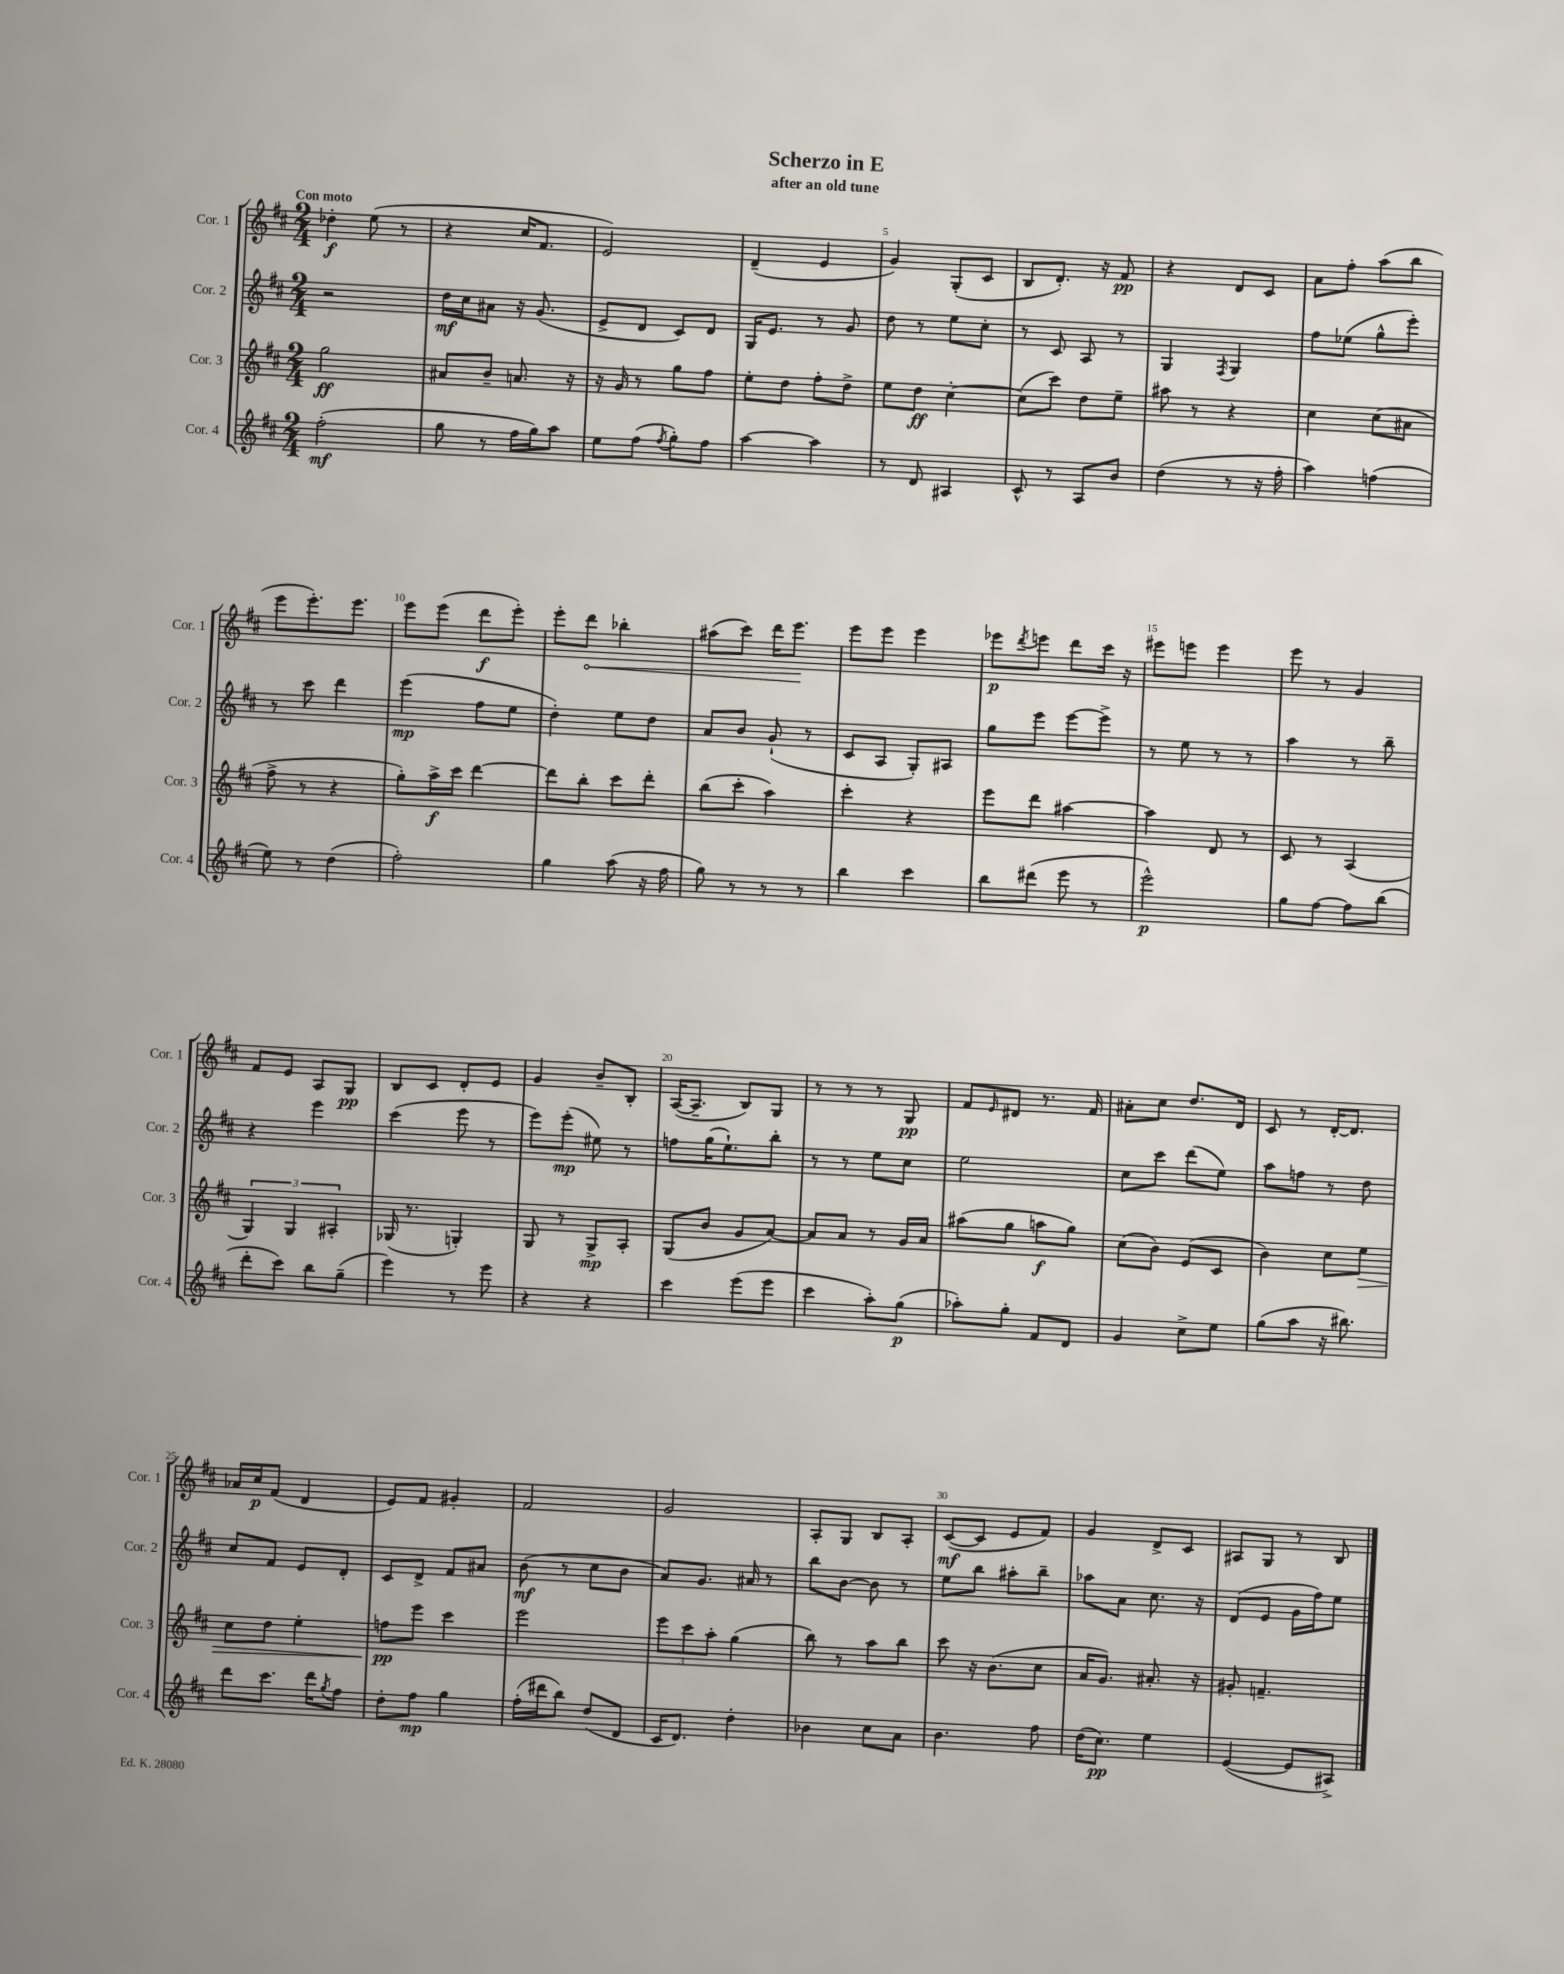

**kern	**kern	**kern	**kern
*staff4	*staff3	*staff2	*staff1
*clefG2	*clefG2	*clefG2	*clefG2
*k[f#c#]	*k[f#c#]	*k[f#c#]	*k[f#c#]
*M2/4	*M2/4	*M2/4	*M2/4
(2ff#'\	2gg\	2r	4dd-'\
.	.	.	(8ee\
.	.	.	8r
=	=	=	=
8gg\	8a#/L	16dd\LL	4r
.	.	16cc#\J	.
8r	8b~/J	8a#\J	.
16ff#\LL	8.a/	16r	16cc#/LK
16gg\J)	.	(8.g/	8.f#/J
8aa\J	.	.	.
.	16r	.	.
=	=	=	=
8ee\L	16r	8e^/L	2e/)
.	16g/	.	.
(8ff#\J	8r	8d/J	.
8qff#/	.	.	.
8gg'\L)	8gg\L	8c#/L)	.
8ff#\J	8ff#\J	8d/J	.
=	=	=	=
[4aa\	8ee'\L	16G/LK	(4d~/
.	.	8.e/J	.
.	8dd\J	.	.
4aa\]	8ff#'\L	8r	4e/
.	8dd^\J	8g/	.
=	=	=	=
8r	8ee\L	8dd\	4g/)
8d/	8dd\J	8r	.
4A#/	[4cc#'\	8ee\L	(8G'/L
.	.	8cc#'\J	8c#/J
=	=	=	=
8c#^^/	(8cc#\]L	8r	8B/L
8r	8ccc#\J)	8c#/	8.d'/J)
8A/L	8dd\L	8A/	.
.	.	.	16r
8b/J	8ee~\J	8r	8f#/
=	=	=	=
(4dd\	8aa#\	4G/	4r
.	8r	.	.
.	.	8qF#/	.
8r	4r	4G/	8d/L
16r	.	.	8c#/J
16ff#'\	.	.	.
=	=	=	=
4aa\)	4cc#\	8ff#\L	8a\L
.	.	(8ee-\J	8ff#'\J
(4ff\	(8cc#\L	8gg^^\L	(8aa\L
.	8a#\J	8eee'\J)	8bb\J
=	=	=	=
8ee\)	8ff#^\	8r	8eee\L
8r	8r	8ccc#\	8.eee'\)
(4dd\	4r	4ddd\	.
.	.	.	8.eee\J
=	=	=	=
2ff#'\)	8gg'\L)	(4eee\	8eee\L
.	16aa^\L	.	(8eee\J
.	16ccc#\JJ	.	.
.	[4ddd\	8ff#\L	8ddd\L
.	.	8ee\J	8eee'\J)
=	=	=	=
4gg\	8ddd\]L	4dd'\)	8eee'\L
.	8bb'\J	.	8ddd\J
(8aa\	8ccc#\L	8ee\L	4bb-'\
16r	8ddd'\J	8dd\J	.
16ff#\	.	.	.
=	=	=	=
8gg\)	(8bb\L	8a/L	(8aa#\L
8r	8ccc#'\J	8b/J	8ccc#\J)
8r	4aa\)	(8g`/	16ddd\LK
.	.	.	8.eee\J
8r	.	8r	.
=	=	=	=
4bb\	4ccc#'\	8c#/L	8eee\L
.	.	8A/J	8eee\J
4ccc#\	4r	8G'/L)	4eee\
.	.	8A#/J	.
=	=	=	=
8bb\L	8eee\L	8gg\L	8eee-\L
.	.	.	8qddd/
(8ddd#\J	8ddd\J	8eee\J	8eee\J
8eee\	[4aa#\	[8eee\L	8ddd\L
8r	.	8eee^\]J	16ccc#\Jk
.	.	.	16r
=	=	=	=
2eee^^\)	4aa#\]	8r	8eee#\L
.	.	8ee\	8eee\J
.	8d/	8r	4eee\
.	8r	8r	.
=	=	=	=
8gg\L	8c#/	4aa\	8eee\
[8ff#\J	8r	.	8r
8ff#\]L	(4A/	8r	4g/
(8bb\J	.	8bb~\	.
=	=	=	=
8ddd'\L	6G/)	4r	8f#/L
8ccc#\J)	.	.	8e/J
.	6G/	.	.
8bb\L	.	4eee\	8A/L
.	6A#'/	.	.
(8gg~\J	.	.	8G/J
=	=	=	=
4eee\)	(16G-/	(4ccc#\	8B/L
.	8.r	.	.
.	.	.	8c#/J
8r	4G'/)	8eee\	8d'/L
8eee\	.	8r	8e/J
=	=	=	=
4r	8G/	8eee\L)	4g/
.	8r	(8eee'\J	.
4r	8G^/L	8ee#\)	8b~/L
.	8A'/J	8r	8B'/J
=	=	=	=
4ccc#\	(8G/L	8ff\L	([16A/LK
.	.	.	8.A~/]J
.	8b/J	(16gg\K	.
.	.	8.ee`\)	.
(8eee\L	8g/L	.	8B/L)
8eee\J	[8a/J)	8bb'\J	8G/J
=	=	=	=
4ccc#\	8a/]L	8r	8r
.	8a/J	8r	8r
8aa'\L)	8r	8ee\L	8r
(8gg\J	16g/LL	8cc#\J	8G/
.	16a/JJ	.	.
=	=	=	=
8aa-'\L)	(8aa#\L	2ee\	8f#/L
.	.	.	16qqe/
8gg'\J	8gg\J	.	8d#/J
8f#/L	8aa\L	.	8.r
8d/J	8gg\J)	.	.
.	.	.	16f#/
=	=	=	=
4g/	(8cc#\L	8cc#\L	8a#'\L
.	8b\J)	8ccc#\J	8cc#\J
8cc#^\L	(8e/L	(8ddd\L	8.dd/L
8ee\J	8c#/J	8ee\J)	.
.	.	.	16d/Jk
=	=	=	=
(8gg\L	4b\)	8aa\L	8c#/
8aa\J	.	8ff\J	8r
16r	8cc#\L	8r	[16d'/LK
8.bb#\)	.	.	8.d/]J
.	8ee\J	8dd\	.
=	=	=	=
8ddd\L	8cc#\L	8cc#/L	16a-/LL
.	.	.	16cc#/J
8.ccc#\J	8dd\J	8f#/J	(8f#/J
.	4ee'\	8e/L	4d/
16ddd\LK	.	.	.
8qgg/	.	.	.
8ff#\J	.	8d'/J	.
=	=	=	=
8dd'\L	8ff\L	8c#/L	8e/L)
8ff#\J	8eee\J	8d^/J	8f#/J
4gg\	4ccc#\	8f#/L	4g#'/
.	.	8a#/J	.
=	=	=	=
(16ff#'\LL	2eee\	(8b\	2f#/
16ddd#\J	.	.	.
8bb\J)	.	8r	.
(8dd/L	.	8cc#\L	.
8d/J	.	8b\J	.
=	=	=	=
16c#/LK	12eee\L	8a/L)	2g/
8.d/J)	.	.	.
.	12ccc#\	.	.
.	.	8.g/J	.
.	12aa'\J	.	.
4dd'\	(4gg\	.	.
.	.	16a#/	.
.	.	8r	.
=	=	=	=
4b-\	8bb\)	8bb\L	8A'/L
.	8r	[8b\J	8G/J
8cc#\L	8aa\L	8b\]	8B/L
8a\J	8bb\J	8r	8A'/J
=	=	=	=
4.b\	8ccc#\	8ee\L	([8c#/L
.	16r	8bb\J	8c#/]J
.	(8.b\L	.	.
.	.	8aa#'\L	8e/L
8ff#\	8cc#\J	8bb~\J	8f#/J)
=	=	=	=
(16dd\LK	16a/LK	8aa-\L	4g/
8.cc#\J)	8.g/J)	.	.
.	.	8a\J	.
4ee\	8.a#'/	8.cc#\	8d^/L
.	.	.	8c#/J
.	16r	16r	.
=	=	=	=
([4e/	8g#'/	(8d/L	8A#/L
.	4.f~/	8e/J	8G/J
8e/]L	.	16g\LL	8r
.	.	16ff#\J)	.
8A#^/J)	.	8ee\J	8B/
==	==	==	==
*-	*-	*-	*-
